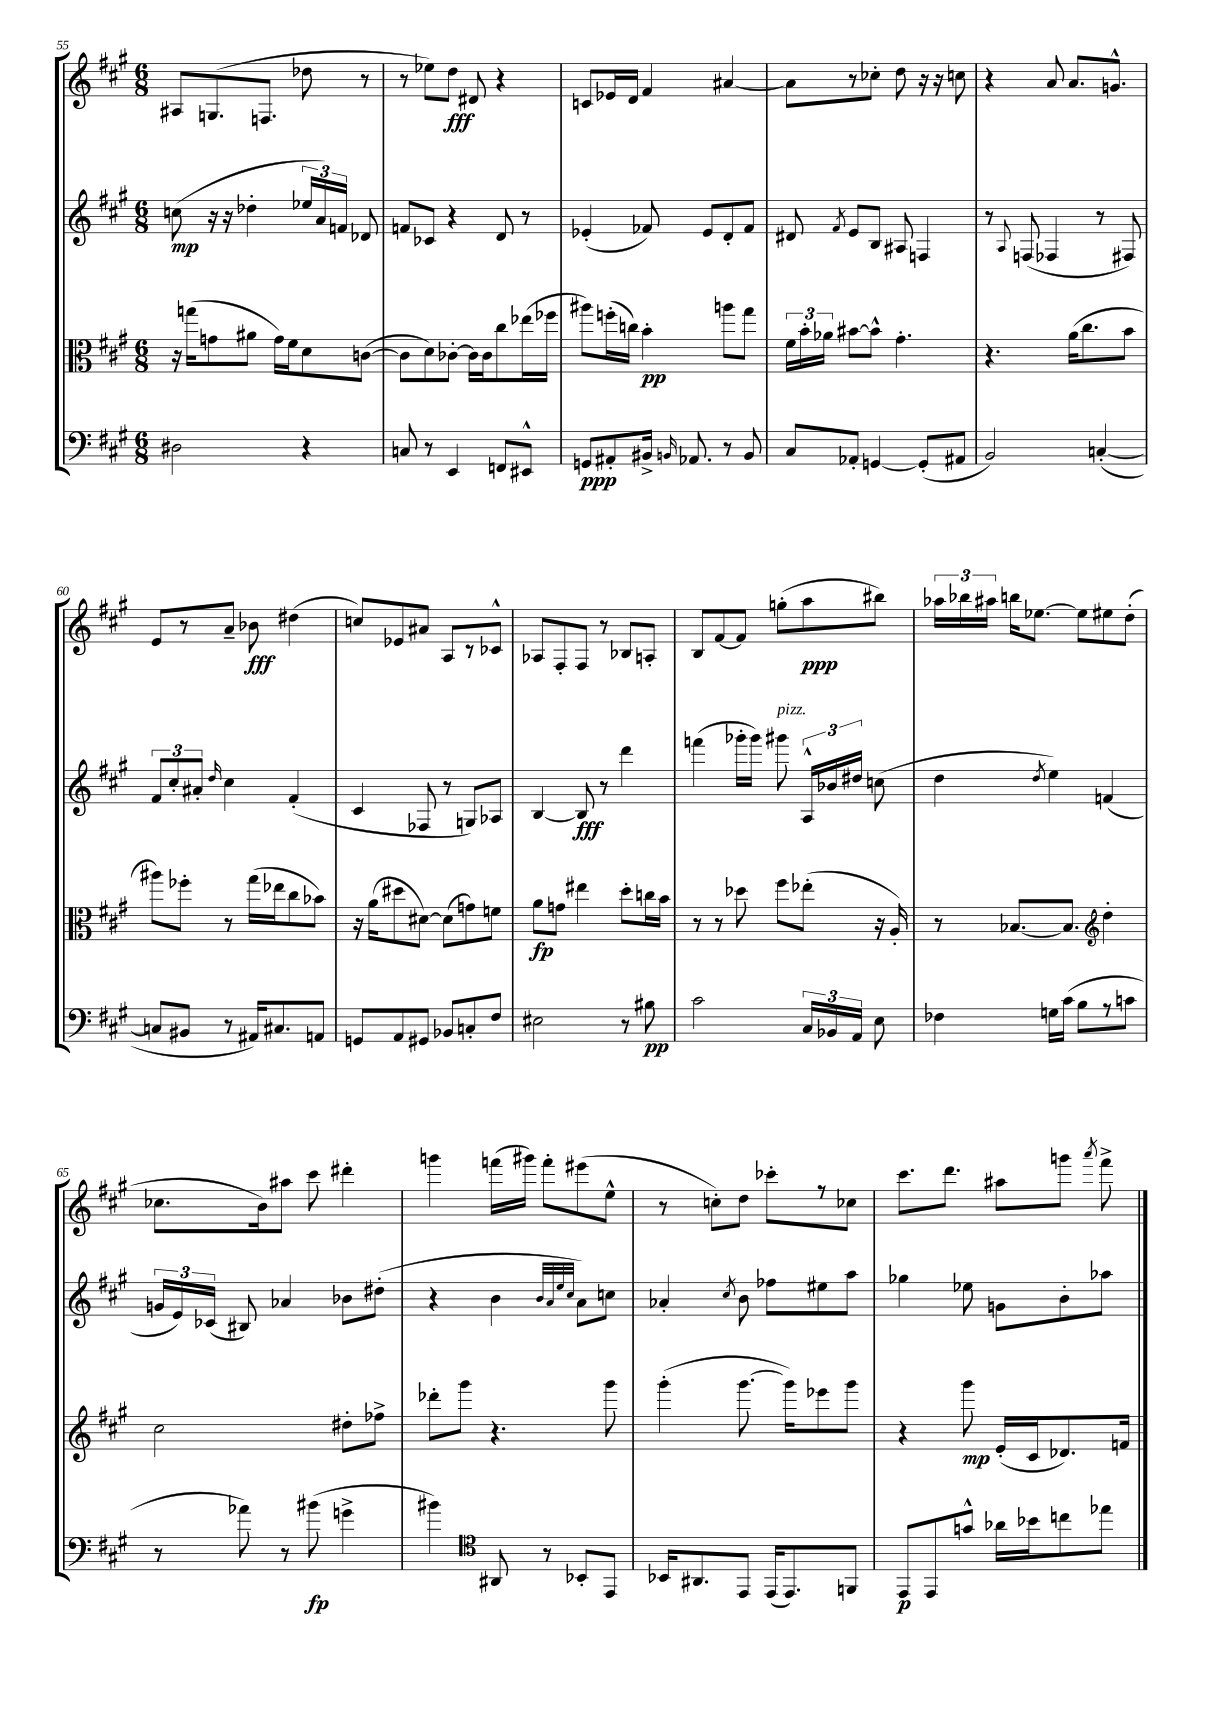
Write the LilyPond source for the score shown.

<<
\new StaffGroup <<
\new Staff = "s0" {
    \clef treble \key a \major \numericTimeSignature \time 6/8
    \autoBeamOff ais8[ g8.( f8.] des''8 r8 |
    r8 ees''8[) d''8]\fff dis'8 r4 |
    c'8[ ees'16 d'16] fis'4 ais'4~ |
    ais'8[ r8 ces''8]-. d''8 r16 r16 c''8 |
    r4 a'8 a'8.[ g'8.]-^ |
    e'8[ r8 a'8]-- bes'8\fff dis''4( |
    c''8[) ees'8 ais'8] a8[ r8 ces'8]-^ |
    aes8[ fis8-. fis8] r8 bes8[ a8]-. |
    b8[ fis'8~ fis'8] g''8[-.( a''8\ppp bis''8]) |
    \tuplet 3/2 { aes''16[ bes''16 ais''16] } b''16[ ees''8.]~ ees''8[ eis''8 d''8]-.( |
    ces''8.[ b'16) ais''8] cis'''8 dis'''4-. |
    g'''4 f'''16[( gis'''16]) f'''8[-. eis'''8( e''8]-^ |
    r8 c''8[-.) d''8] ces'''8[-. r8 ces''8] |
    cis'''8.[ d'''8.] ais''8[ g'''8] \acciaccatura { a'''8 } fis'''8-> \bar "|." |
}
\new Staff = "s1" {
    \clef treble \key a \major \numericTimeSignature \time 6/8
    \autoBeamOff c''8\mp( r16 r16 des''4-. \tuplet 3/2 { ees''16[ a'16) f'16] } des'8 |
    f'8[ ces'8] r4 d'8 r8 |
    ees'4-.( fes'8) ees'8[ d'8-. fes'8] |
    dis'8 \acciaccatura { fis'8 } e'8[ b8] ais8 f4 |
    r8 \appoggiatura { a8 } f8( fes4 r8 fis8) |
    \tuplet 3/2 { fis'8[ cis''8-. ais'8]-. } \grace { d''16 } cis''4 fis'4-.( |
    cis'4 fes8 r8 g8[) aes8] |
    b4~ b8\fff r8 d'''4 |
    f'''4( ges'''16[-. ges'''16]) gis'''8^\markup { \italic "pizz." } \tuplet 3/2 { a16[-^ bes'16 dis''16] } c''8( |
    d''4 \acciaccatura { d''8 } e''4) f'4( |
    \tuplet 3/2 { g'16[ e'16) ces'16]( } bis8) aes'4 bes'8[ dis''8]-.( |
    r4 b'4 \grace { b'32[ a'32 e''32 cis''32] } a'8[) c''8] |
    aes'4-. \acciaccatura { cis''8 } b'8 fes''8[ eis''8 a''8] |
    ges''4 ees''8 g'8[ b'8-. aes''8] \bar "|." |
}
\new Staff = "s2" {
    \clef alto \key a \major \numericTimeSignature \time 6/8
    \autoBeamOff r16 g''16[( g'8 ais'8] g'16[) fis'16 d'8 c'8]~( |
    c'8[ d'8) ces'8]~-. ces'16[ ces'16 cis''8 ees''16( fes''16] |
    ais''8[) f''16-.( c''16]) b'4-.\pp a''8[ gis''8] |
    \tuplet 3/2 { fis'16[ b'16-. aes'16] } bis'8[~ bis'8]-^ gis'4.-. |
    r4. a'16[( cis''8. b'8] |
    ais''8[) fes''8]-. r8 gis''16[( ees''16 cis''8 bes'8]) |
    r16 a'16[( dis''8 dis'8]~) dis'8[( g'8) f'8] |
    a'8[\fp g'8] eis''4 d''8[-. c''16 b'16] |
    r8 r8 des''8 fis''8[ ees''8]-.( r16 a16-.) |
    r8 bes8.[~ bes8.] \clef treble d''4-. |
    cis''2 dis''8[-. fes''8]-> |
    des'''8[-. gis'''8] r4. gis'''8 |
    gis'''4-.( gis'''8.~ gis'''16[) ees'''8 gis'''8] |
    r4 gis'''8\mp e'16[-.( cis'16 des'8.) f'16] \bar "|." |
}
\new Staff = "s3" {
    \clef bass \key a \major \numericTimeSignature \time 6/8
    \autoBeamOff dis2 r4 |
    c8 r8 e,4 f,8[ eis,8]-^ |
    g,8[\ppp ais,8-. bis,16]-> \grace { b,16 } aes,8. r8 b,8 |
    cis8[ aes,8]-. g,4~ g,8[-.( ais,8] |
    b,2) c4~-.( |
    c8[ bis,8] r8 ais,16[) cis8. a,8] |
    g,8[ a,8 gis,8] bes,8[ c8-. fis8] |
    eis2 r8 bis8\pp |
    cis'2 \tuplet 3/2 { cis16[ bes,16 a,16] } e8 |
    fes4 g16[ cis'16]( b8[ r8 c'8] |
    r8 aes'8) r8 bis'8\fp( g'4-> |
    bis'4) \clef tenor ais,8 r8 bes,8[-. e,8] |
    bes,16[ ais,8. e,8] e,16[( e,8.) f,8] |
    e,8[\p e,8 g'8]-^ aes'16[ bes'16 c''8 ees''8] \bar "|." |
}
>>
>>
\layout { \context { \Score currentBarNumber = #55 } }
